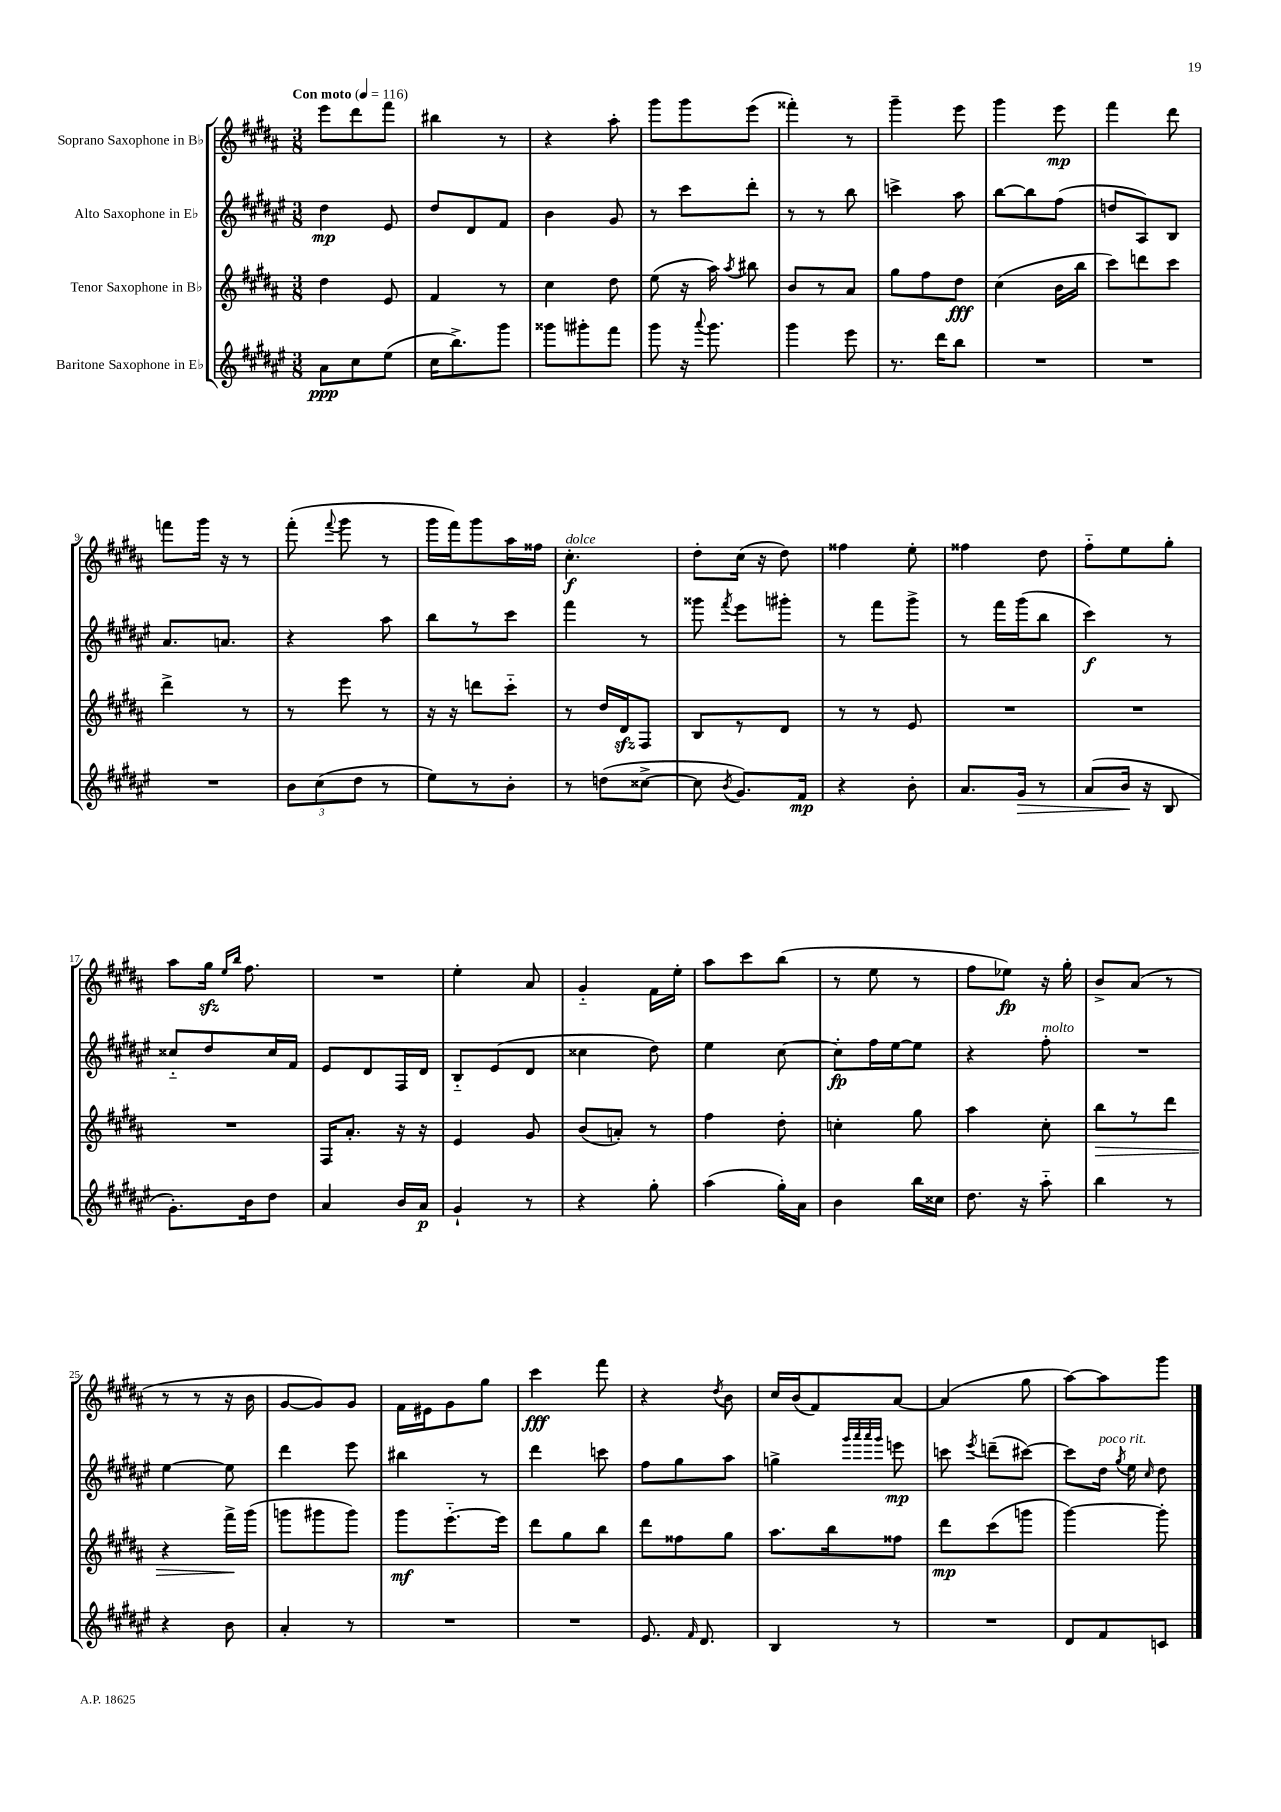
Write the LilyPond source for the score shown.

<<
\new StaffGroup <<
\new Staff = "s0" \with { instrumentName = "Soprano Saxophone in Bb" } {
    \clef treble \key b \major \numericTimeSignature \time 3/8 \tempo "Con moto" 4 = 116
    \autoBeamOff e'''8[ dis'''8 fis'''8] |
    bis''4 r8 |
    r4 ais''8-. |
    gis'''8[ gis'''8 e'''8]( |
    fisis'''4-.) r8 |
    gis'''4-- e'''8 |
    gis'''4 e'''8\mp |
    fis'''4 dis'''8 |
    f'''8[ gis'''16] r16 r8 |
    fis'''8-.( \appoggiatura { fis'''8 } gis'''8 r8 |
    gis'''16[ fis'''16) gis'''8 ais''16 fisis''16] |
    cis''4.-.\f^\markup { \italic "dolce" } |
    dis''8[-. cis''16]( r16 dis''8) |
    fisis''4 e''8-. |
    fisis''4 dis''8 |
    fis''8[-_ e''8 gis''8]-. |
    ais''8[ gis''16]\sfz \grace { e''16[ b''16] } fis''8. |
    R4. |
    e''4-. ais'8 |
    gis'4-_ fis'16[ e''16]-. |
    ais''8[ cis'''8 b''8]( |
    r8 e''8 r8 |
    fis''8[ ees''8]\fp) r16 gis''16-. |
    b'8[-> ais'8]( r8 |
    r8 r8 r16 b'16 |
    gis'8[~ gis'8) gis'8] |
    fis'16[ eis'16 gis'8 gis''8] |
    cis'''4\fff fis'''8 |
    r4 \acciaccatura { dis''8 } b'8 |
    cis''16[ b'16( fis'8) ais'8]~ |
    ais'4( gis''8 |
    ais''8[~) ais''8 gis'''8] \bar "|." |
}
\new Staff = "s1" \with { instrumentName = "Alto Saxophone in Eb" } {
    \clef treble \key fis \major \numericTimeSignature \time 3/8
    \autoBeamOff dis''4\mp eis'8 |
    dis''8[ dis'8 fis'8] |
    b'4 gis'8 |
    r8 cis'''8[ dis'''8]-. |
    r8 r8 b''8 |
    c'''4-> ais''8 |
    b''8[~ b''8 fis''8]( |
    d''8[ ais8) b8] |
    ais'8.[ a'8.] |
    r4 ais''8 |
    b''8[ r8 cis'''8] |
    fis'''4 r8 |
    gisis'''8 \acciaccatura { fis'''8 } eis'''8[ gis'''8]-. |
    r8 fis'''8[ gis'''8]-> |
    r8 fis'''16[ gis'''16( b''8] |
    cis'''4\f) r8 |
    cisis''8[-_ dis''8 cisis''16 fis'16] |
    eis'8[ dis'8 fis16 dis'16] |
    b8[-_ eis'8( dis'8] |
    cisis''4 dis''8) |
    eis''4 cis''8~ |
    cis''8[-.\fp fis''16 eis''16~ eis''8] |
    r4 fis''8-.^\markup { \italic "molto" } |
    R4. |
    eis''4~ eis''8 |
    dis'''4 eis'''8 |
    bis''4 r8 |
    dis'''4 c'''8 |
    fis''8[ gis''8 ais''8] |
    g''4-> \grace { gis'''32[ ais'''32 ais'''32 gis'''32] } e'''8\mp |
    c'''8 \acciaccatura { eis'''8 } d'''8[--( cis'''8]~) |
    cis'''8[ dis''16]^\markup { \italic "poco rit." } \acciaccatura { gis''8 } eis''16 \grace { cis''16 } dis''8 \bar "|." |
}
\new Staff = "s2" \with { instrumentName = "Tenor Saxophone in Bb" } {
    \clef treble \key b \major \numericTimeSignature \time 3/8
    \autoBeamOff dis''4 e'8 |
    fis'4 r8 |
    cis''4 dis''8 |
    e''8( r16 ais''16) \acciaccatura { ais''8 } bis''8 |
    b'8[ r8 ais'8] |
    gis''8[ fis''8 dis''8]\fff |
    cis''4( b'16[ b''16] |
    cis'''8[) d'''8 cis'''8] |
    dis'''4-> r8 |
    r8 e'''8 r8 |
    r16 r16 d'''8[ cis'''8]-_ |
    r8 dis''16[ dis'16\sfz fis8] |
    b8[ r8 dis'8] |
    r8 r8 e'8 |
    R4. |
    R4. |
    R4. |
    fis16[ ais'8.]-. r16 r16 |
    e'4 gis'8 |
    b'8[( a'8]-.) r8 |
    fis''4 dis''8-. |
    c''4-. gis''8 |
    ais''4 cis''8-. |
    b''8[\> r8 dis'''8] |
    r4 fis'''16[->\! gis'''16]( |
    g'''8[ gis'''8 gis'''8]) |
    gis'''8[\mf e'''8.~-_ e'''16] |
    dis'''8[ gis''8 b''8] |
    dis'''8[ fisis''8 gis''8] |
    ais''8.[ b''16 fisis''8] |
    dis'''8[\mp cis'''8( g'''8] |
    gis'''4~) gis'''8-. \bar "|." |
}
\new Staff = "s3" \with { instrumentName = "Baritone Saxophone in Eb" } {
    \clef treble \key fis \major \numericTimeSignature \time 3/8
    \autoBeamOff ais'8[\ppp cis''8 eis''8]( |
    cis''16[ b''8.->) gis'''8] |
    gisis'''8[ gis'''8-. fis'''8] |
    gis'''8 r16 \appoggiatura { ais'''8 } gis'''8. |
    gis'''4 eis'''8 |
    r8. dis'''16[ b''8] |
    R4. |
    R4. |
    R4. |
    \tuplet 3/2 { b'8[ cis''8( dis''8] } r8 |
    eis''8[) r8 b'8]-. |
    r8 d''8[( cisis''8]~-> |
    cisis''8 \acciaccatura { b'8 } gis'8.[) fis'16]\mp |
    r4 b'8-. |
    ais'8.[ gis'16]\> r8 |
    ais'8[( b'16]\! r16 b8 |
    gis'8.[-.) b'16 dis''8] |
    ais'4 b'16[ ais'16]\p |
    gis'4-! r8 |
    r4 gis''8-. |
    ais''4( gis''16[-.) ais'16] |
    b'4 b''16[ cisis''16] |
    dis''8. r16 ais''8-_ |
    b''4 r8 |
    r4 b'8 |
    ais'4-. r8 |
    R4. |
    R4. |
    eis'8. \grace { fis'16 } dis'8. |
    b4 r8 |
    R4. |
    dis'8[ fis'8 c'8] \bar "|." |
}
>>
>>
